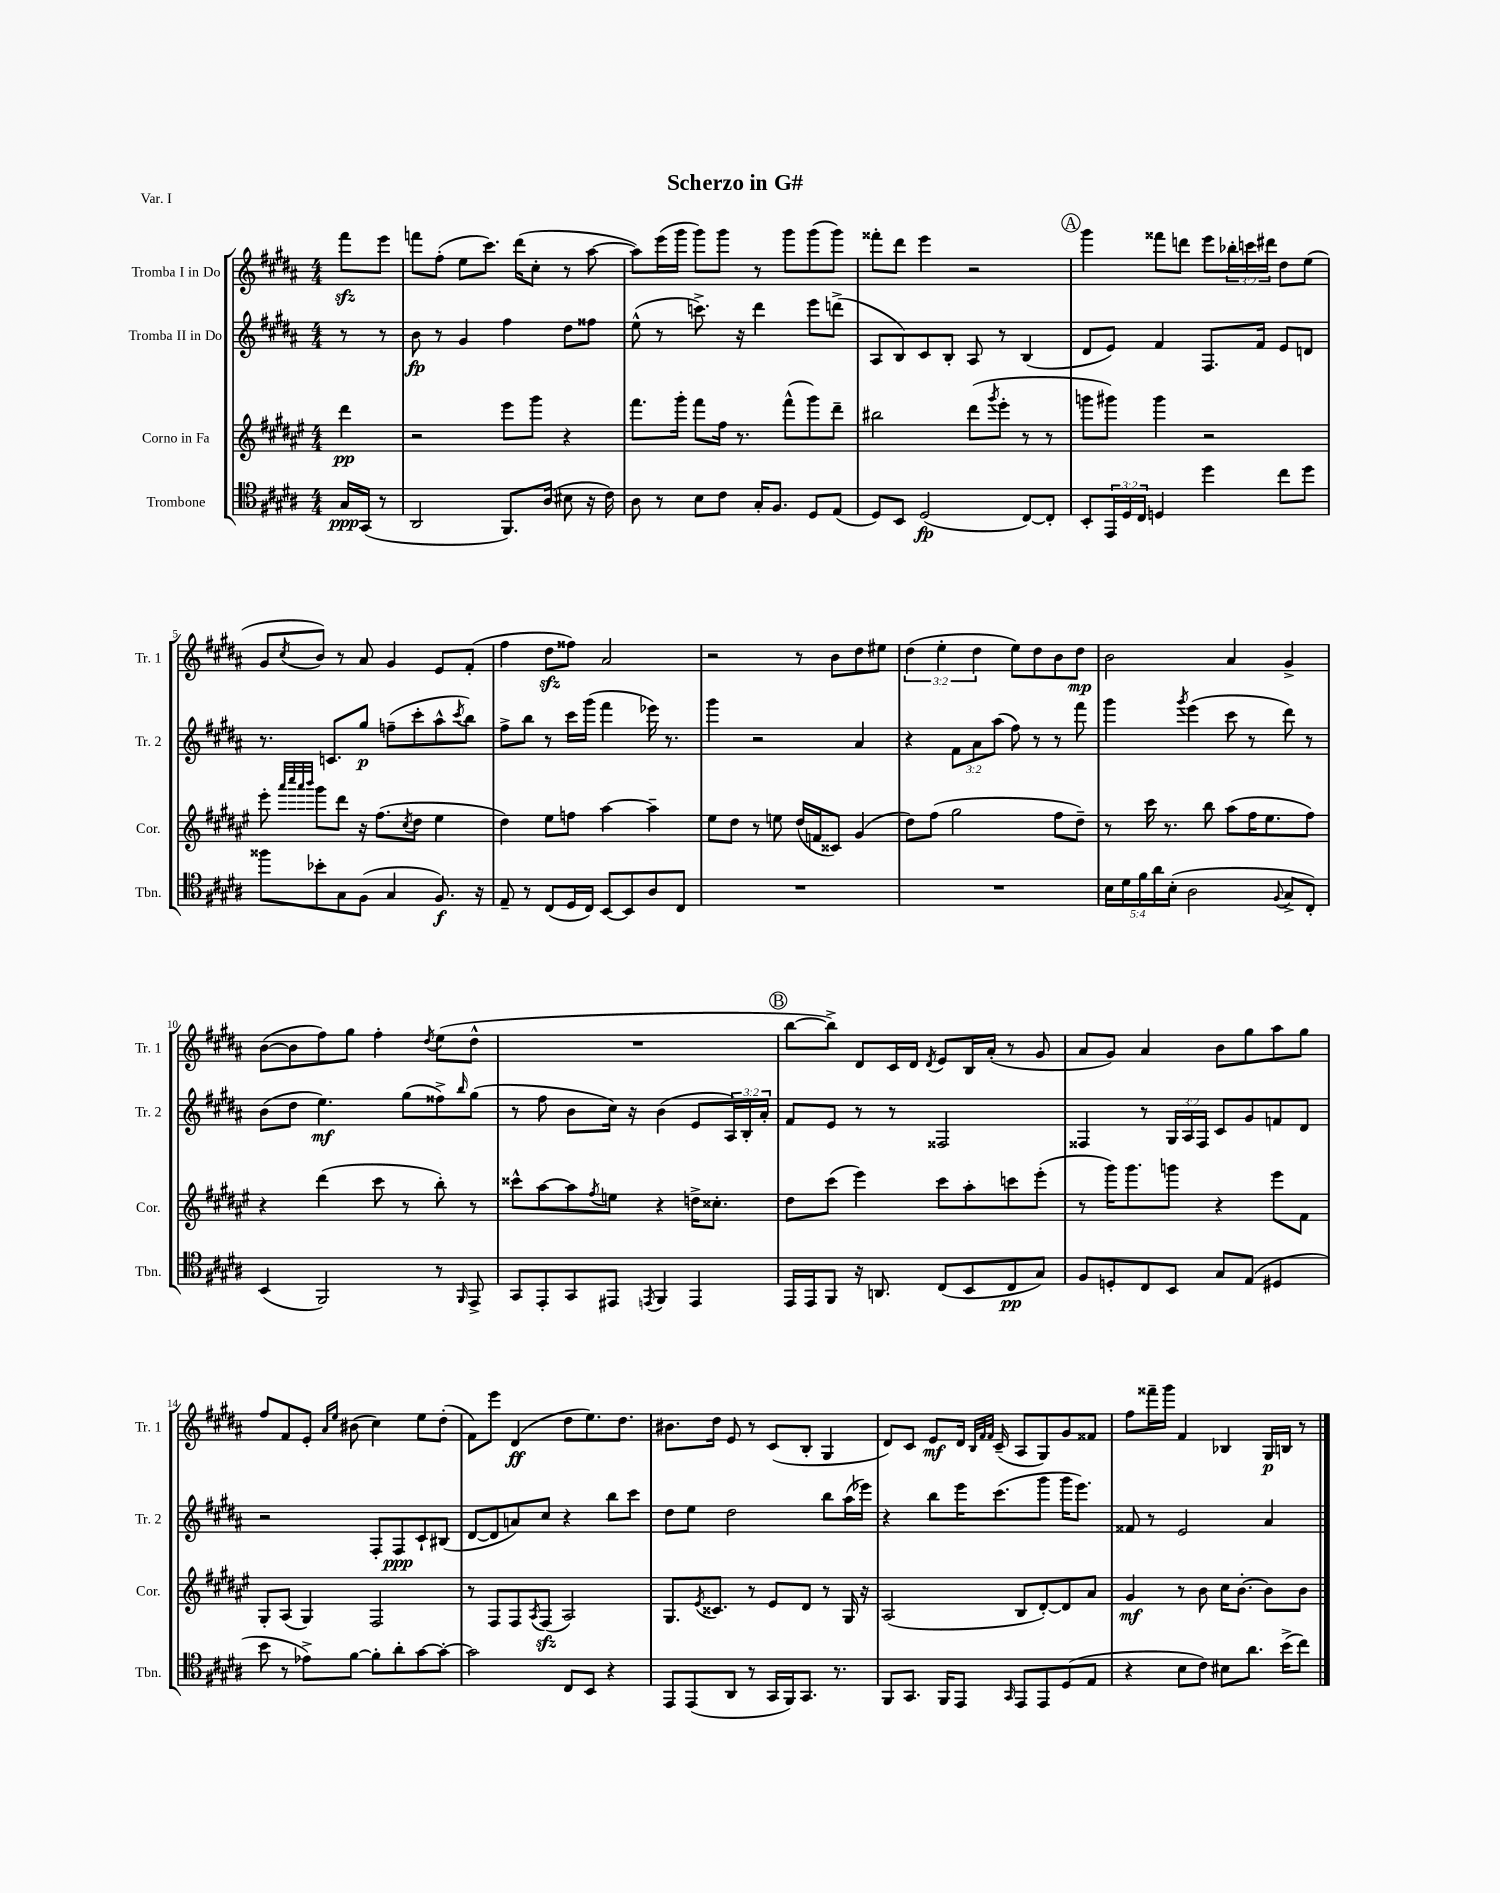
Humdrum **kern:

**kern	**dynam	**kern	**dynam	**kern	**dynam	**kern	**dynam
*part4	*part4	*part3	*part3	*part2	*part2	*part1	*part1
*staff4	*staff4	*staff3	*staff3	*staff2	*staff2	*staff1	*staff1
*I"Trombone	*	*I"Corno in Fa	*	*I"Tromba II in Do	*	*I"Tromba I in Do	*
*I'Tbn.	*	*I'Cor.	*	*I'Tr. 2	*	*I'Tr. 1	*
*clefC4	*	*clefG2	*	*clefG2	*	*clefG2	*
*k[f#c#g#d#a#]	*	*k[f#c#g#d#a#e#]	*	*k[f#c#g#d#a#]	*	*k[f#c#g#d#a#]	*
*M4/4	*	*M4/4	*	*M4/4	*	*M4/4	*
=	=	=	=	=	=	=	=
16G#/LL	ppp	4ddd#\	pp	8r	.	8fff#zz\L	.
(16GG#/JJ	.	.	.	.	.	.	.
8r	.	.	.	8r	.	8eee\J	.
=1	=1	=1	=1	=1	=1	=1	=1
2AA#/	.	2r	.	8b\	fp	8fffn\L	.
.	.	.	.	8r	.	(8ff#'\J	.
.	.	.	.	4g#/	.	8ee\L	.
.	.	.	.	.	.	8.ccc#\J)	.
8.FF#/L)	.	8eee#\L	.	4ff#\	.	.	.
.	.	.	.	.	.	(16ddd#\KL	.
.	.	8ggg#\J	.	.	.	8cc#'\J	.
(16A#/Jk	.	.	.	.	.	.	.
8B#X\	.	4r	.	8dd#\L	.	8r	.
16r	.	.	.	8ff##X\J	.	[8aa#\	.
16c#\)	.	.	.	.	.	.	.
=2	=2	=2	=2	=2	=2	=2	=2
8A#\	.	8.fff#\L	.	(8ee^^\	.	8aa#\L])	.
8r	.	.	.	8r	.	(16eee\L	.
.	.	16ggg#'\Jk	.	.	.	16ggg#\JJ	.
8B\L	.	8fff#\L	.	8.cccn^\)	.	8ggg#\L)	.
8c#\J	.	16ff#\Jk	.	.	.	8ggg#\J	.
.	.	8.r	.	16r	.	.	.
16G#'/KL	.	.	.	4ddd#\	.	8r	.
8.F#/J	.	.	.	.	.	.	.
.	.	(8fff#^^\L	.	.	.	8ggg#\L	.
8D#/L	.	8ggg#\)	.	8eee\L	.	(8ggg#\	.
(8E/J	.	8ddd#~\J	.	(8dddn^\J	.	8ggg#\J)	.
=3	=3	=3	=3	=3	=3	=3	=3
8D#/L)	.	2bb#X\	.	8A#/L	.	8fff##X'\L	.
8BB/J	.	.	.	8B/)	.	8ddd#\J	.
(2D#/	fp	.	.	8c#/	.	4eee\	.
.	.	.	.	8B'/J	.	.	.
.	.	(8ddd#\L	.	8A#/	.	2r	.
.	.	8qggg#/	.	.	.	.	.
.	.	8eee#'\J	.	8r	.	.	.
[8C#/L)	.	8r	.	(4B/	.	.	.
8C#'/J]	.	8r	.	.	.	.	.
!!LO:REH:place=s1:t=A
=4	=4	=4	=4	=4	=4	=4	=4
8BB'/L	.	8gggn\L	.	8d#/L	.	4ggg#\	.
24EE/L	.	8ggg#X\J)	.	8e/J)	.	.	.
24D#/	.	.	.	.	.	.	.
24C#/JJ	.	.	.	.	.	.	.
4Dn/	.	4ggg#\	.	4f#/	.	8fff##X\L	.
.	.	.	.	.	.	8dddn\J	.
4dd#\	.	2r	.	8.F#/L	.	8eee\L	.
.	.	.	.	.	.	24bb-X'\L	.
.	.	.	.	.	.	24cccn\	.
.	.	.	.	16f#/Jk	.	.	.
.	.	.	.	.	.	24ddd#X\JJ	.
8cc#\L	.	.	.	8e/L	.	8dd#\L	.
8dd#\J	.	.	.	8dn/J	.	(8ee\J	.
!!LO:LB:g=z
=5	=5	=5	=5	=5	=5	=5	=5
8ff##X\L	.	8eee#'\	.	8.r	.	8g#/L	.
.	.	32qqaaa#/LLL	.	.	.	.	.
.	.	32qqcccc#/	.	.	.	.	.
.	.	32qqaaa#/	.	.	.	.	.
.	.	32qqbbb/JJJ	.	.	.	8qcc#/	.
8b-X'\	.	8ggg#\L	.	.	.	8b/J)	.
.	.	.	.	8.cn/L	.	.	.
8G#\	.	8ddd#\J	.	.	.	8r	.
(8F#\J	.	16r	.	8gg#/J	p	8a#/	.
.	.	(8.ff#\L	.	.	.	.	.
4G#/	.	.	.	(8ffn~\L	.	4g#/	.
.	.	8qcc#/	.	.	.	.	.
.	.	8dd#\J	.	8ccc#'\	.	.	.
8.F#/)	f	4ee#\	.	8aa#^^\	.	8e/L	.
.	.	.	.	8qccc#/	.	.	.
.	.	.	.	8bb\J)	.	(8f#'/J	.
16r	.	.	.	.	.	.	.
=6	=6	=6	=6	=6	=6	=6	=6
8E~/	.	4dd#\)	.	8ff#^\L	.	4ff#\	.
8r	.	.	.	8bb\J	.	.	.
(8C#/L	.	8ee#\L	.	8r	.	8dd#zz\L	.
16D#/L	.	8ffn\J	.	16ccc#\LL	.	8ff##X\J)	.
16C#/JJ)	.	.	.	(16ggg#\JJ	.	.	.
[8BB/L	.	[4aa#\	.	4fff#\	.	2a#/	.
8BB/]	.	.	.	.	.	.	.
8A#/	.	4aa#~\]	.	16eee-X\)	.	.	.
.	.	.	.	8.r	.	.	.
8C#/J	.	.	.	.	.	.	.
=7	=7	=7	=7	=7	=7	=7	=7
1r	.	8ee#\L	.	4ggg#\	.	2r	.
.	.	8dd#\J	.	.	.	.	.
.	.	8r	.	2r	.	.	.
.	.	8een\	.	.	.	.	.
.	.	(16dd#/LL	.	.	.	8r	.
.	.	16fn/J	.	.	.	.	.
.	.	8c##X/J)	.	.	.	8b\L	.
.	.	(4g#/	.	4a#/	.	8dd#\	.
.	.	.	.	.	.	8ee#X\J	.
=8	=8	=8	=8	=8	=8	=8	=8
1r	.	8dd#\L)	.	4r	.	(6dd#\	.
.	.	(8ff#\J	.	.	.	.	.
.	.	.	.	.	.	6ee'\	.
.	.	2gg#\	.	12f#\L	.	.	.
.	.	.	.	12a#\	.	6dd#\	.
.	.	.	.	(12aa#\J	.	.	.
.	.	.	.	8ff#\)	.	8ee\L)	.
.	.	.	.	8r	.	8dd#\	.
.	.	8ff#\L	.	8r	.	8b\	.
.	.	8dd#~\J)	.	8fff#\	.	8dd#\J	mp
=9	=9	=9	=9	=9	=9	=9	=9
20B\LL	.	8r	.	4ggg#\	.	2b\	.
20d#\	.	.	.	.	.	.	.
20f#\	.	.	.	.	.	.	.
.	.	16ccc#\	.	.	.	.	.
20a#\	.	.	.	.	.	.	.
.	.	8.r	.	.	.	.	.
(20B'\JJ	.	.	.	.	.	.	.
.	.	.	.	8qggg#/	.	.	.
2A#\	.	.	.	(4eee\	.	.	.
.	.	8bb\	.	.	.	.	.
.	.	(8aa#\L	.	8ccc#\	.	4a#/	.
.	.	16ff#\K	.	8r	.	.	.
.	.	8.ee#\	.	.	.	.	.
8qqF#/	.	.	.	.	.	.	.
8G#^/L	.	.	.	8ddd#\)	.	4g#^/	.
8C#'/J)	.	8ff#\J)	.	8r	.	.	.
!!LO:LB:g=z
=10	=10	=10	=10	=10	=10	=10	=10
(4BB/	.	4r	.	(8b\L	.	([8b\L	.
.	.	.	.	8dd#\J	.	8b\]	.
2FF#/)	.	(4ddd#\	.	4.ee\)	mf	8ff#\)	.
.	.	.	.	.	.	8gg#\J	.
.	.	8ccc#\	.	.	.	4ff#'\	.
.	.	8r	.	(8gg#\L	.	.	.
.	.	.	.	.	.	8qdd#/	.
8r	.	8bb'\)	.	8ff##X^\)	.	(8ee\L	.
16qqFF#/	.	.	.	16qqbb/	.	.	.
8EE^/	.	8r	.	(8gg#\J	.	8dd#^^\J	.
=11	=11	=11	=11	=11	=11	=11	=11
8GG#/L	.	8ccc##X^^\L	.	8r	.	1r	.
8EE'/	.	[8aa#\	.	8ff#\	.	.	.
8GG#/	.	8aa#\]	.	8b\L	.	.	.
.	.	8qff#/	.	.	.	.	.
8EE#X/J	.	8een\J	.	16cc#\Jk)	.	.	.
.	.	.	.	16r	.	.	.
8qEEn/	.	.	.	.	.	.	.
4FF#/	.	4r	.	(4b\	.	.	.
4EE/	.	16ddn^\KL	.	8e/L	.	.	.
.	.	8.cc##X'\J	.	.	.	.	.
.	.	.	.	24A#/L)	.	.	.
.	.	.	.	24B'/	.	.	.
.	.	.	.	24a#'/JJ	.	.	.
!!LO:REH:place=s1:t=B
=12	=12	=12	=12	=12	=12	=12	=12
16EE/LL	.	8dd#\L	.	8f#/L	.	[8bb\L	.
16EE/J	.	.	.	.	.	.	.
8FF#/J	.	(8ccc#\J	.	8e/J	.	8bb^\J])	.
16r	.	4eee#\)	.	8r	.	8d#/L	.
8.AAn/	.	.	.	.	.	.	.
.	.	.	.	8r	.	16c#/L	.
.	.	.	.	.	.	16d#/JJ	.
.	.	.	.	.	.	8qd#/	.
(8C#/L	.	8ccc#\L	.	2F##X/	.	8e/L	.
8BB/	.	8aa#'\	.	.	.	16B/L	.
.	.	.	.	.	.	(16a#'/JJ	.
8C#/	pp	8cccn\	.	.	.	8r	.
8G#/J)	.	(8eee#'\J	.	.	.	8g#/	.
=13	=13	=13	=13	=13	=13	=13	=13
8F#/L	.	8r	.	4F##X/	.	8a#/L	.
8Dn'/	.	16ggg#\KL)	.	.	.	8g#/J)	.
.	.	8.ggg#\	.	.	.	.	.
8C#/	.	.	.	8r	.	4a#/	.
8BB/J	.	8gggn\J	.	24G#/LL	.	.	.
.	.	.	.	24A#/	.	.	.
.	.	.	.	24F##/JJ	.	.	.
8G#/L	.	4r	.	8c#/L	.	8b\L	.
(8E/J	.	.	.	8g#/	.	8gg#\	.
4D#X/	.	8eee#\L	.	8fn/	.	8aa#\	.
.	.	8f#\J	.	8d#/J	.	8gg#\J	.
!!LO:LB:g=z
=14	=14	=14	=14	=14	=14	=14	=14
8b\	.	8G#'/L	.	2r	.	8ff#/L	.
8r	.	(8A#/J	.	.	.	8f#/	.
8e-X^\L)	.	4G#/)	.	.	.	8e'/J	.
.	.	.	.	.	.	16qqa#/LL	.
.	.	.	.	.	.	16qqee/JJ	.
[8f#\J	.	.	.	.	.	(8b#X\	.
8f#'\L]	.	2F#/	.	8F#'/L	.	4cc#\)	.
8a#'\	.	.	.	8F#/	ppp	.	.
[8g#\	.	.	.	8c#`/	.	8ee\L	.
8g#'\J_	.	.	.	(8B#X/J	.	(8dd#'\J	.
=15	=15	=15	=15	=15	=15	=15	=15
2g#\]	.	8r	.	[8d#/L	.	8f#\L)	.
.	.	8F#/L	.	8d#/]	.	8eee\J	.
.	.	8F#/	.	8an/)	.	(4d#/	ff
.	.	8qA#/	.	.	.	.	.
.	.	(8F#zz/J	.	8cc#/J	.	.	.
8C#/L	.	2A#/)	.	4r	.	8dd#\L	.
8BB/J	.	.	.	.	.	8.ee\)	.
4r	.	.	.	8bb\L	.	.	.
.	.	.	.	.	.	8.dd#\J	.
.	.	.	.	8ccc#\J	.	.	.
=16	=16	=16	=16	=16	=16	=16	=16
8EE/L	.	8.G#/L	.	8dd#\L	.	8.b#X\L	.
(8EE/	.	.	.	8ee\J	.	.	.
.	.	8qe#/	.	.	.	.	.
.	.	8.c##X/J	.	.	.	16dd#\Jk	.
8AA#/J	.	.	.	2dd#\	.	8e/	.
8r	.	8r	.	.	.	8r	.
16GG#/LL	.	8e#/L	.	.	.	(8c#/L	.
16FF#/J)	.	.	.	.	.	.	.
8.GG#/J	.	8d#/J	.	.	.	8B'/J	.
.	.	8r	.	8bb\L	.	4G#/	.
8.r	.	.	.	.	.	.	.
.	.	16G#/	.	(16aa#\L	.	.	.
.	.	16r	.	16eee-X\JJ)	.	.	.
=17	=17	=17	=17	=17	=17	=17	=17
8FF#/L	.	(2A#/	.	4r	.	8d#/L)	.
8.GG#/J	.	.	.	.	.	8c#/J	.
.	.	.	.	8bb\L	.	8e/L	mf
16FF#/KL	.	.	.	.	.	.	.
8EE/J	.	.	.	16eee\K	.	16d#/Jk	.
.	.	.	.	.	.	32qqB/LLL	.
.	.	.	.	.	.	32qqf#/	.
.	.	.	.	.	.	32qqf#/JJJ	.
.	.	.	.	(8.ccc#\	.	(16c#~/	.
16qqGG#/	.	.	.	.	.	.	.
8EE/L	.	8B/L	.	.	.	8A#/L	.
8EE/	.	[8d#'/)	.	8ggg#\J	.	8G#/)	.
(8D#/	.	8d#/]	.	16ggg#\KL	.	8g#/	.
.	.	.	.	8.eee\J)	.	.	.
8E/J	.	8a#/J	.	.	.	8f##X/J	.
=18	=18	=18	=18	=18	=18	=18	=18
4r	.	4g#/	mf	8f##X/	.	8ff#\L	.
.	.	.	.	8r	.	16fff##X~\L	.
.	.	.	.	.	.	16ggg#\JJ	.
8B\L	.	8r	.	2e/	.	4f#/	.
8c#\J)	.	8b\	.	.	.	.	.
8B#X\L	.	16cc#\KL	.	.	.	4B-X/	.
.	.	[8.b'\J	.	.	.	.	.
8.a#\J	.	.	.	.	.	.	.
.	.	8b\L]	.	4a#/	.	16G#/LL	p
(16b^\KL	.	.	.	.	.	16Bn/JJ	.
8cc#\J)	.	8b\J	.	.	.	8r	.
==	==	==	==	==	==	==	==
*-	*-	*-	*-	*-	*-	*-	*-
